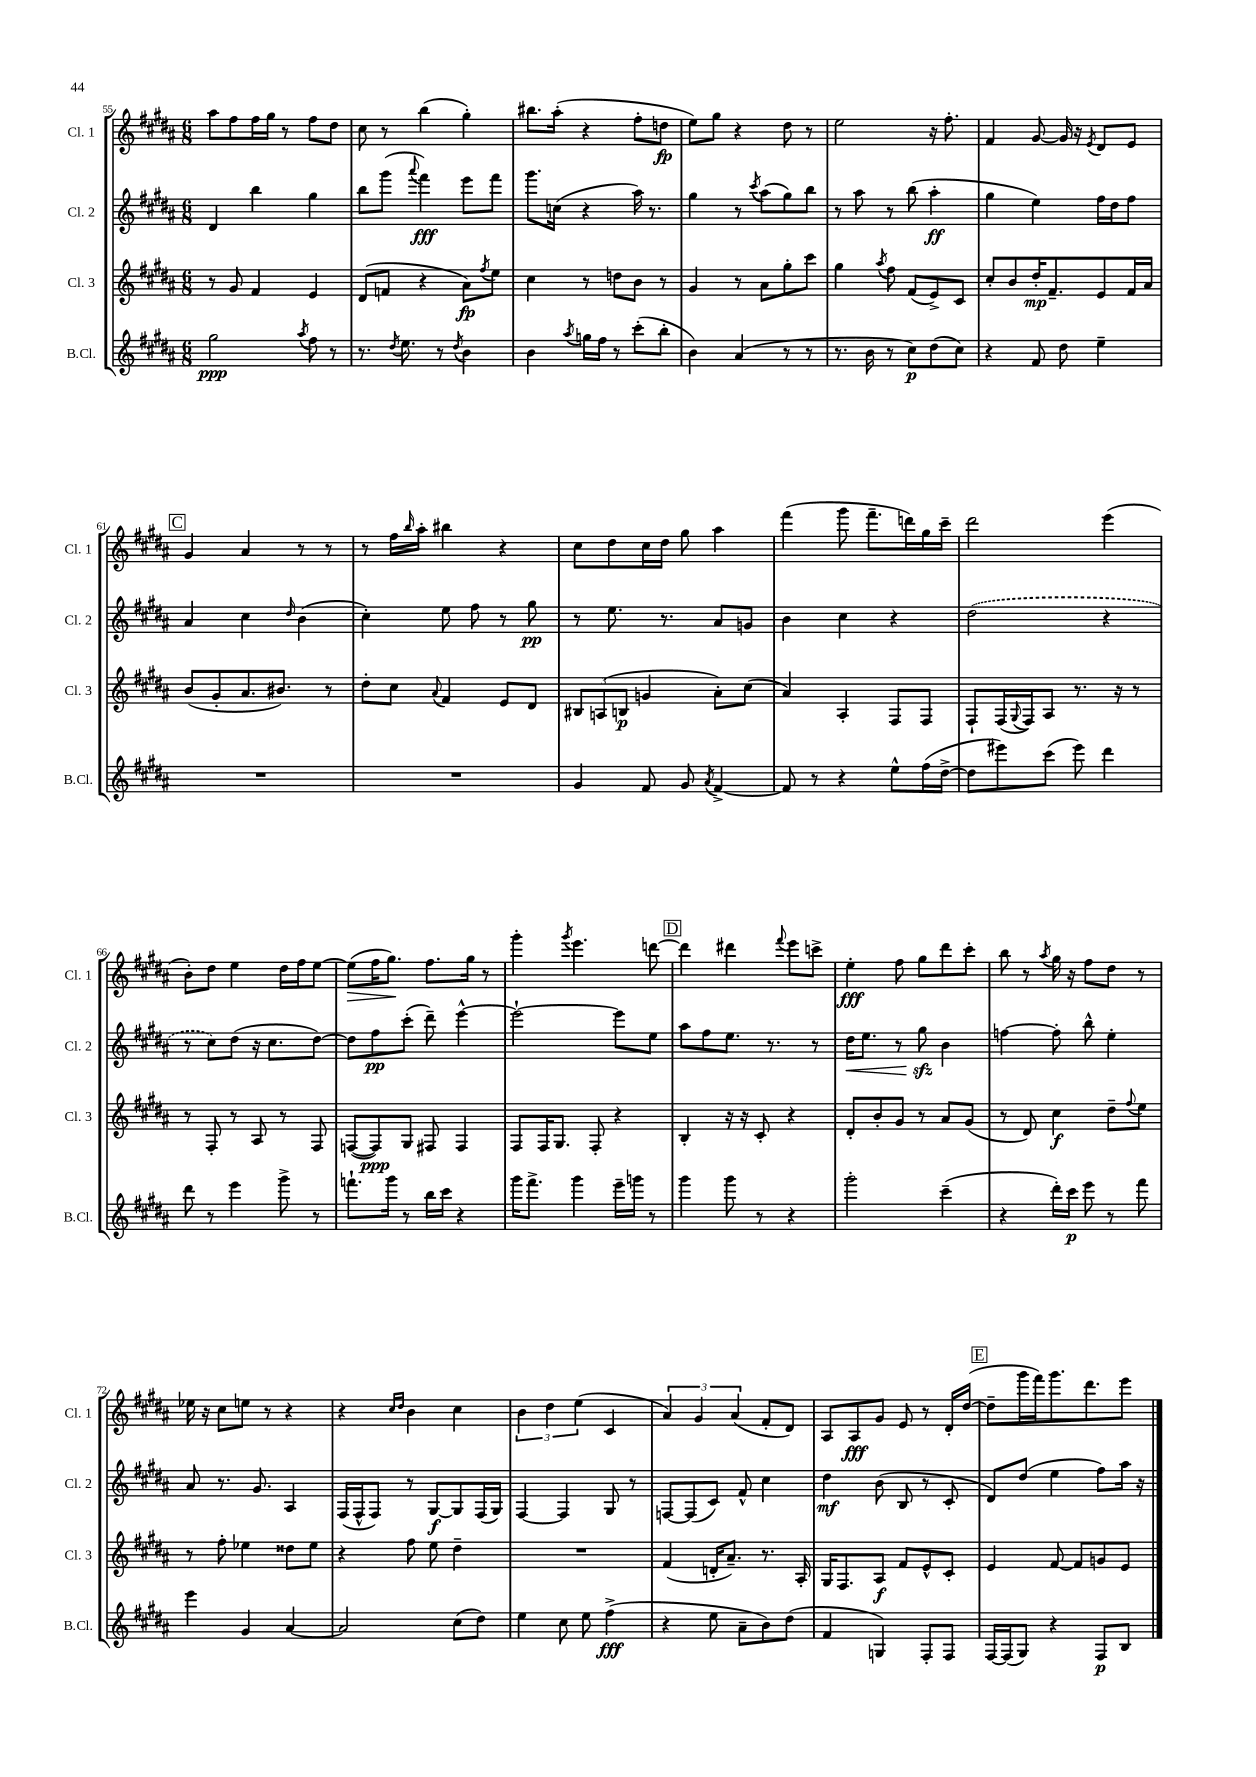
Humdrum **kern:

**kern	**dynam	**kern	**dynam	**kern	**dynam	**kern	**dynam
*part4	*part4	*part3	*part3	*part2	*part2	*part1	*part1
*staff4	*staff4	*staff3	*staff3	*staff2	*staff2	*staff1	*staff1
*I"B.Cl.	*	*I"Cl. 3	*	*I"Cl. 2	*	*I"Cl. 1	*
*I'B.Cl.	*	*I'Cl. 3	*	*I'Cl. 2	*	*I'Cl. 1	*
*clefG2	*	*clefG2	*	*clefG2	*	*clefG2	*
*k[f#c#g#d#a#]	*	*k[f#c#g#d#a#]	*	*k[f#c#g#d#a#]	*	*k[f#c#g#d#a#]	*
*M6/8	*	*M6/8	*	*M6/8	*	*M6/8	*
=55	=55	=55	=55	=55	=55	=55	=55
2gg#\	ppp	8r	.	4d#/	.	8aa#\L	.
.	.	8g#/	.	.	.	8ff#\	.
.	.	4f#/	.	4bb\	.	16ff#\L	.
.	.	.	.	.	.	16gg#\JJ	.
.	.	.	.	.	.	8r	.
8qaa#/	.	.	.	.	.	.	.
8ff#\	.	4e/	.	4gg#\	.	8ff#\L	.
8r	.	.	.	.	.	8dd#\J	.
=56	=56	=56	=56	=56	=56	=56	=56
8.r	.	(8d#/L	.	8bb\L	.	8cc#\	.
.	.	8fn/J	.	(8ggg#\J	.	8r	.
8qdd#/	.	.	.	.	.	.	.
8.ee\	.	.	.	.	.	.	.
.	.	.	.	8qqaaa#/	.	.	.
.	.	4r	.	4fff#\)	fff	(4bb\	.
8r	.	.	.	.	.	.	.
8qdd#/	.	.	.	.	.	.	.
4b\	.	8a#\L)	fp	8eee\L	.	4gg#'\)	.
.	.	8qff#/	.	.	.	.	.
.	.	8ee\J	.	8fff#\J	.	.	.
=57	=57	=57	=57	=57	=57	=57	=57
4b\	.	4cc#\	.	8.ggg#\L	.	8.bb#X\L	.
.	.	.	.	(16ccn\Jk	.	(16aa#'\Jk	.
8qaa#/	.	.	.	.	.	.	.
16ggn\LL	.	8r	.	4r	.	4r	.
16ff#\JJ	.	.	.	.	.	.	.
8r	.	8ddn\L	.	.	.	.	.
(8ccc#'\L	.	8b\J	.	16aa#\)	.	8ff#'\L	.
.	.	.	.	8.r	.	.	.
8bb'\J	.	8r	.	.	.	8ddn\J	fp
=58	=58	=58	=58	=58	=58	=58	=58
4b\)	.	4g#/	.	4gg#\	.	8ee\L)	.
.	.	.	.	.	.	8gg#\J	.
(4a#/	.	8r	.	8r	.	4r	.
.	.	.	.	8qccc#/	.	.	.
.	.	8a#\L	.	(8aa#\L	.	.	.
8r	.	8gg#'\	.	8gg#\)	.	8dd#\	.
8r	.	8ccc#\J	.	8bb\J	.	8r	.
=59	=59	=59	=59	=59	=59	=59	=59
8.r	.	4gg#\	.	8r	.	2ee\	.
.	.	.	.	8aa#\	.	.	.
16b\	.	.	.	.	.	.	.
.	.	8qaa#/	.	.	.	.	.
8r	.	8ff#\	.	8r	.	.	.
8cc#\L)	p	(8f#/L	.	(8bb\	.	.	.
(8dd#\	.	8e^/)	.	4aa#'\	ff	16r	.
.	.	.	.	.	.	8.ff#'\	.
8cc#\J)	.	8c#/J	.	.	.	.	.
=60	=60	=60	=60	=60	=60	=60	=60
4r	.	8cc#'/L	.	4gg#\	.	4f#/	.
.	.	8b/	.	.	.	.	.
8f#/	.	16dd#'/K	mp	4ee\)	.	[8g#/	.
.	.	8.f#~/	.	.	.	.	.
8dd#\	.	.	.	.	.	16g#/]	.
.	.	.	.	.	.	16r	.
.	.	.	.	.	.	8qe/	.
4ee~\	.	8e/	.	16ff#\LL	.	8d#/L	.
.	.	.	.	16dd#\J	.	.	.
.	.	16f#/L	.	8ff#\J	.	8e/J	.
.	.	16a#/JJ	.	.	.	.	.
!!LO:LB:g=z
!!LO:REH:place=s1:t=C
=61	=61	=61	=61	=61	=61	=61	=61
2.r	.	(8b/L	.	4a#/	.	4g#/	.
.	.	8g#'/	.	.	.	.	.
.	.	8.a#/	.	4cc#\	.	4a#/	.
.	.	8.b#X/J)	.	.	.	.	.
.	.	.	.	16qqdd#/	.	.	.
.	.	.	.	(4b\	.	8r	.
.	.	8r	.	.	.	8r	.
=62	=62	=62	=62	=62	=62	=62	=62
2.r	.	8dd#'\L	.	4cc#'\)	.	8r	.
.	.	8cc#\J	.	.	.	16ff#\LL	.
.	.	.	.	.	.	16qqbb/	.
.	.	.	.	.	.	16aa#'\JJ	.
.	.	8qqa#/	.	.	.	.	.
.	.	4f#/	.	8ee\	.	4bb#X\	.
.	.	.	.	8ff#\	.	.	.
.	.	8e/L	.	8r	.	4r	.
.	.	8d#/J	.	8gg#\	pp	.	.
=63	=63	=63	=63	=63	=63	=63	=63
4g#/	.	12B#X/L	.	8r	.	8cc#\L	.
.	.	(12An/	.	.	.	.	.
.	.	.	.	8.ee\	.	8dd#\	.
.	.	12Bn/J	p	.	.	.	.
8f#/	.	4gn/	.	.	.	16cc#\L	.
.	.	.	.	8.r	.	16dd#\JJ	.
8g#/	.	.	.	.	.	8gg#\	.
8qa#/	.	.	.	.	.	.	.
[4f#^/	.	8a#'\L)	.	8a#/L	.	4aa#\	.
.	.	(8cc#\J	.	8gn/J	.	.	.
=64	=64	=64	=64	=64	=64	=64	=64
8f#/]	.	4a#/)	.	4b\	.	(4fff#\	.
8r	.	.	.	.	.	.	.
4r	.	4A#'/	.	4cc#\	.	8ggg#\	.
.	.	.	.	.	.	8.fff#~\L	.
8ee^^\L	.	8F#/L	.	4r	.	.	.
.	.	.	.	.	.	16dddn\L)	.
(16ff#\L	.	8F#/J	.	.	.	16gg#\	.
[16dd#^\JJ	.	.	.	.	.	16ccc#~\JJ	.
=65	=65	=65	=65	=65	=65	=65	=65
8dd#\L]	.	8F#`/L	.	(2dd#\	.	2ddd#\	.
8eee#X\)	.	(16F#/L	.	.	.	.	.
.	.	8qqG#/	.	.	.	.	.
.	.	16F#/J)	.	.	.	.	.
(8ccc#\J	.	8A#/J	.	.	.	.	.
8eee#\)	.	8.r	.	.	.	.	.
4ddd#\	.	.	.	4r	.	(4eee\	.
.	.	16r	.	.	.	.	.
.	.	8r	.	.	.	.	.
!!LO:LB:g=z
=66	=66	=66	=66	=66	=66	=66	=66
8ddd#\	.	8r	.	8r	.	8b'\L)	.
8r	.	8F#'/	.	8cc#\L)	.	8dd#\J	.
4eee\	.	8r	.	(8dd#\J	.	4ee\	.
.	.	8A#/	.	16r	.	.	.
.	.	.	.	8.cc#\L	.	.	.
8ggg#^\	.	8r	.	.	.	16dd#\LL	.
.	.	.	.	.	.	16ff#\J	.
8r	.	8F#/	.	[8dd#\J)	.	[8ee\J	.
=67	=67	=67	=67	=67	=67	=67	=67
!	!	!	!	!	!	!	!LO:HP:b
8.fffn`\L	.	([8Fn/L	.	8dd#\L]	.	(8ee\L]	>
.	.	8F/])	ppp	8ff#\	pp	16ff#\K	.
16ggg#\Jk	.	.	.	.	.	8.gg#\J)	.
8r	.	8G#/J	.	(8ccc#'\J	.	.	.
16bb\LL	.	8F#X/	.	8ddd#~\)	.	8.ff#\L	]
16ccc#\JJ	.	.	.	.	.	.	.
4r	.	4F#/	.	[4eee^^\	.	.	.
.	.	.	.	.	.	16gg#\Jk	.
.	.	.	.	.	.	8r	.
=68	=68	=68	=68	=68	=68	=68	=68
16ggg#\KL	.	8F#/L	.	2eee`\_	.	4ggg#'\	.
8.fff#^\J	.	.	.	.	.	.	.
.	.	16F#/K	.	.	.	.	.
.	.	8.G#/J	.	.	.	.	.
.	.	.	.	.	.	8qggg#/	.
4ggg#\	.	.	.	.	.	4.eee\	.
.	.	8F#'/	.	.	.	.	.
16eee~\LL	.	4r	.	8eee\L]	.	.	.
16gggn\JJ	.	.	.	.	.	.	.
8r	.	.	.	8ee\J	.	[8dddn\	.
!!LO:REH:place=s1:t=D
=69	=69	=69	=69	=69	=69	=69	=69
4ggg#\	.	4B'/	.	8aa#\L	.	4ddd\]	.
.	.	.	.	8ff#\	.	.	.
8ggg#\	.	16r	.	8.ee\J	.	4ddd#X\	.
.	.	16r	.	.	.	.	.
8r	.	8c#'/	.	.	.	.	.
.	.	.	.	8.r	.	.	.
.	.	.	.	.	.	8qqfff#/	.
4r	.	4r	.	.	.	8eee\L	.
.	.	.	.	8r	.	8cccn^\J	.
=70	=70	=70	=70	=70	=70	=70	=70
!	!	!	!	!	!LO:HP:b	!	!
2ggg#'\	.	8d#'/L	.	16dd#\KL	<	4ee'\	fff
.	.	.	.	8.ee\J	.	.	.
.	.	8b'/	.	.	.	.	.
.	.	8g#/J	.	8r	.	8ff#\	.
.	.	8r	.	8gg#zz\	.	8gg#\L	.
(4ccc#~\	.	8a#/L	.	4b\	[	8ddd#\	.
.	.	(8g#/J	.	.	.	8ccc#'\J	.
=71	=71	=71	=71	=71	=71	=71	=71
4r	.	8r	.	[4ffn\	.	8bb\	.
.	.	8d#/)	.	.	.	8r	.
.	.	.	.	.	.	8qaa#/	.
16ddd#'\LL)	.	4cc#\	f	8ff'\]	.	16gg#\	.
16ccc#\JJ	p	.	.	.	.	16r	.
8eee\	.	.	.	8bb^^\	.	8ff#\L	.
8r	.	8dd#~\L	.	4ee'\	.	8dd#\J	.
.	.	8qqff#/	.	.	.	.	.
8fff#\	.	8ee\J	.	.	.	8r	.
!!LO:LB:g=z
=72	=72	=72	=72	=72	=72	=72	=72
4eee\	.	8r	.	8a#/	.	16ee-X\	.
.	.	.	.	.	.	16r	.
.	.	8ff#'\	.	8.r	.	8cc#\L	.
4g#/	.	4ee-X\	.	.	.	8een\J	.
.	.	.	.	8.g#/	.	.	.
.	.	.	.	.	.	8r	.
[4a#/	.	8dd##X\L	.	4A#/	.	4r	.
.	.	8ee-\J	.	.	.	.	.
=73	=73	=73	=73	=73	=73	=73	=73
2a#/]	.	4r	.	(16F#/LL	.	4r	.
.	.	.	.	16F#^^/J	.	.	.
.	.	.	.	8F#/J)	.	.	.
.	.	.	.	.	.	16qqcc#/LL	.
.	.	.	.	.	.	16qqdd#/JJ	.
.	.	8ff#\	.	8r	.	4b\	.
.	.	8ee\	.	[8G#/L	f	.	.
(8cc#\L	.	4dd#~\	.	8G#/]	.	4cc#\	.
8dd#\J)	.	.	.	(16F#/L	.	.	.
.	.	.	.	16G#/JJ)	.	.	.
=74	=74	=74	=74	=74	=74	=74	=74
4ee\	.	2.r	.	[4F#/	.	6b\	.
.	.	.	.	.	.	6dd#\	.
8cc#\	.	.	.	4F#/]	.	.	.
.	.	.	.	.	.	(6ee\	.
8ee\	.	.	.	.	.	.	.
(4ff#^\	fff	.	.	8G#/	.	4c#/	.
.	.	.	.	8r	.	.	.
=75	=75	=75	=75	=75	=75	=75	=75
4r	.	(4f#/	.	[8Fn/L	.	6a#/)	.
.	.	.	.	(8F/]	.	.	.
.	.	.	.	.	.	6g#/	.
8ee\	.	16dn'/KL	.	8c#/J)	.	.	.
.	.	8.a#~/J)	.	.	.	.	.
.	.	.	.	.	.	(6a#/	.
8a#~\L	.	.	.	8f#^^/	.	.	.
8b\)	.	8.r	.	4cc#\	.	8f#'/L	.
(8dd#\J	.	.	.	.	.	8d#/J)	.
.	.	16A#'/	.	.	.	.	.
=76	=76	=76	=76	=76	=76	=76	=76
4f#/	.	16G#/KL	.	4dd#\	mf	8A#/L	.
.	.	8.F#/	.	.	.	.	.
.	.	.	.	.	.	8A#/	fff
4Gn/)	.	8A#/J	f	(8b\	.	8g#/J	.
.	.	8f#/L	.	8B/	.	8e/	.
8F#'/L	.	8e^^/	.	8r	.	8r	.
8F#/J	.	8c#'/J	.	8c#'/	.	16d#'/LL	.
.	.	.	.	.	.	([16dd#/JJ	.
!!LO:REH:place=s1:t=E
=77	=77	=77	=77	=77	=77	=77	=77
[16F#/LL	.	4e/	.	8d#/L)	.	8dd#~\L]	.
(16F#/J]	.	.	.	.	.	.	.
8G#/J)	.	.	.	(8dd#/J	.	16ggg#\L	.
.	.	.	.	.	.	16fff#\J)	.
4r	.	[8f#/	.	4ee\	.	8.ggg#\	.
.	.	8f#/L]	.	.	.	.	.
.	.	.	.	.	.	8.ddd#\	.
8F#/L	p	8gn/	.	8ff#\L)	.	.	.
8B/J	.	8e/J	.	16aa#\Jk	.	8eee\J	.
.	.	.	.	16r	.	.	.
==	==	==	==	==	==	==	==
*-	*-	*-	*-	*-	*-	*-	*-
